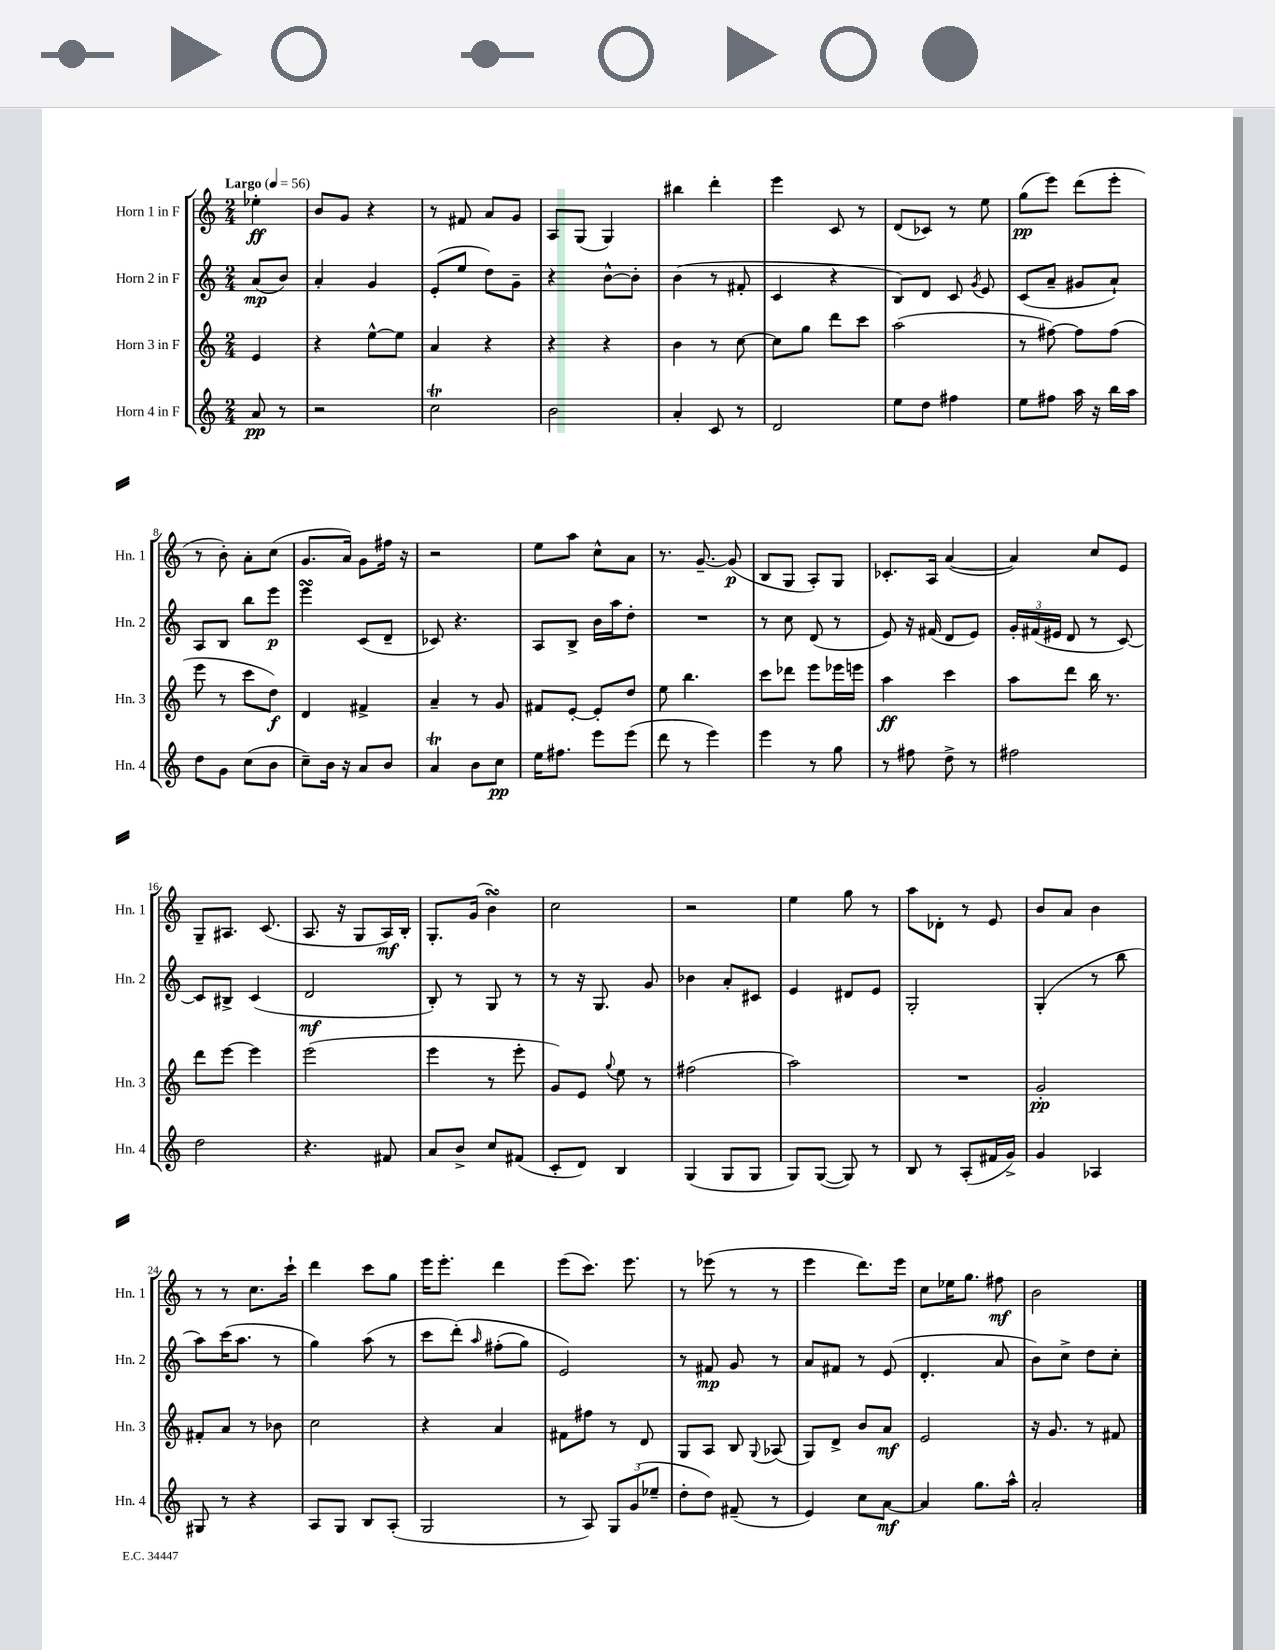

**kern	**dynam	**kern	**dynam	**kern	**dynam	**kern	**dynam
*part4	*part4	*part3	*part3	*part2	*part2	*part1	*part1
*staff4	*staff4	*staff3	*staff3	*staff2	*staff2	*staff1	*staff1
*I"Horn 4 in F	*	*I"Horn 3 in F	*	*I"Horn 2 in F	*	*I"Horn 1 in F	*
*I'Hn. 4	*	*I'Hn. 3	*	*I'Hn. 2	*	*I'Hn. 1	*
*clefG2	*	*clefG2	*	*clefG2	*	*clefG2	*
*k[]	*	*k[]	*	*k[]	*	*k[]	*
*M2/4	*	*M2/4	*	*M2/4	*	*M2/4	*
*MM56	*	*MM56	*	*MM56	*	*MM56	*
=	=	=	=	=	=	=	=
!	!	!	!	!	!	!LO:TX:a:B:t=Largo	!
8a/	pp	4e/	.	(8a/L	mp	4ee-X'\	ff
8r	.	.	.	8b/J)	.	.	.
=1	=1	=1	=1	=1	=1	=1	=1
2r	.	4r	.	4a'/	.	8b/L	.
.	.	.	.	.	.	8g/J	.
.	.	[8ee^^\L	.	4g/	.	4r	.
.	.	8ee\J]	.	.	.	.	.
=2	=2	=2	=2	=2	=2	=2	=2
2ccT\	.	4a/	.	(8e'/L	.	8r	.
.	.	.	.	8ee/J	.	8f#X/	.
.	.	4r	.	8dd\L)	.	8a/L	.
.	.	.	.	8g~\J	.	8g/J	.
=3	=3	=3	=3	=3	=3	=3	=3
2b\	.	4r	.	4r	.	8A/L	.
.	.	.	.	.	.	(8G/J	.
.	.	4r	.	[8b^^\L	.	4G/)	.
.	.	.	.	8b'\J]	.	.	.
=4	=4	=4	=4	=4	=4	=4	=4
4a'/	.	4b\	.	(4b\	.	4bb#X\	.
8c/	.	8r	.	8r	.	4ddd'\	.
8r	.	[8cc\	.	8f#X'/	.	.	.
=5	=5	=5	=5	=5	=5	=5	=5
2d/	.	8cc\L]	.	4c/	.	4eee\	.
.	.	8gg\J	.	.	.	.	.
.	.	8ddd\L	.	4r	.	8c/	.
.	.	8ccc\J	.	.	.	8r	.
=6	=6	=6	=6	=6	=6	=6	=6
8ee\L	.	(2aa\	.	8B/L)	.	(8d/L	.
8dd\J	.	.	.	8d/J	.	8c-X/J)	.
4ff#X\	.	.	.	8c/	.	8r	.
.	.	.	.	8qg/	.	.	.
.	.	.	.	8e/	.	8ee\	.
=7	=7	=7	=7	=7	=7	=7	=7
8ee\L	.	8r	.	(8c/L	.	(8gg\L	pp
8ff#X\J	.	[8ff#X\)	.	8a~/J	.	8eee\J)	.
16aa\	.	8ff#\L]	.	8g#X/L	.	(8ddd\L	.
16r	.	.	.	.	.	.	.
16bb\LL	.	(8ff#\J	.	8a`/J)	.	8eee'\J	.
16aa\JJ	.	.	.	.	.	.	.
!!LO:LB:g=z
=8	=8	=8	=8	=8	=8	=8	=8
8dd\L	.	8eee\	.	8A/L	.	8r	.
8g\J	.	8r	.	8B/J	.	8b'\)	.
(8cc\L	.	8ccc\L	.	8bb\L	.	8a'\L	.
8b\J	.	8dd\J)	f	8eee\J	p	(8cc\J	.
=9	=9	=9	=9	=9	=9	=9	=9
8cc~\L)	.	4d/	.	4eeesSsS\	.	8.g/L	.
16b\Jk	.	.	.	.	.	.	.
16r	.	.	.	.	.	16a/Jk)	.
8a/L	.	4f#X^/	.	(8c/L	.	8g\L	.
8b/J	.	.	.	8d~/J	.	16ff#X\Jk	.
.	.	.	.	.	.	16r	.
=10	=10	=10	=10	=10	=10	=10	=10
4aT/	.	4a~/	.	8c-X/)	.	2r	.
.	.	.	.	4.r	.	.	.
8b\L	.	8r	.	.	.	.	.
8cc\J	pp	8g/	.	.	.	.	.
=11	=11	=11	=11	=11	=11	=11	=11
16ee\KL	.	8f#X/L	.	8A/L	.	8ee\L	.
8.ff#X\J	.	.	.	.	.	.	.
.	.	[8e'/J	.	8B^/J	.	8aa\J	.
8eee\L	.	8e'/L]	.	16b\LL	.	8cc^^\L	.
.	.	.	.	16aa\J	.	.	.
(8eee\J	.	8dd/J	.	8dd'\J	.	8a\J	.
=12	=12	=12	=12	=12	=12	=12	=12
8ddd\	.	8ee\	.	2r	.	8.r	.
8r	.	4.bb\	.	.	.	.	.
.	.	.	.	.	.	[8.g~/	.
4eee\)	.	.	.	.	.	.	.
.	.	.	.	.	.	(8g/]	p
=13	=13	=13	=13	=13	=13	=13	=13
4eee\	.	8ccc\L	.	8r	.	8B/L	.
.	.	8ddd-X\J	.	8cc\	.	8G/J	.
8r	.	8eee\L	.	(8d/	.	8A'/L)	.
8gg\	.	16eee-X\L	.	8r	.	8G/J	.
.	.	16eeen\JJ	.	.	.	.	.
=14	=14	=14	=14	=14	=14	=14	=14
8r	.	4aa\	ff	8e/)	.	8.c-X'/L	.
8ff#X\	.	.	.	16r	.	.	.
.	.	.	.	(16f#X/	.	16A/Jk	.
8dd^\	.	4ccc\	.	8d/L	.	([4a/	.
8r	.	.	.	8e/J)	.	.	.
=15	=15	=15	=15	=15	=15	=15	=15
2ff#X\	.	8aa\L	.	24g'/LL	.	4a/])	.
.	.	.	.	(24f#X/	.	.	.
.	.	.	.	24e#X/JJ	.	.	.
.	.	8ddd\J	.	8d/	.	.	.
.	.	16bb\	.	8r	.	8cc/L	.
.	.	8.r	.	.	.	.	.
.	.	.	.	[8c/)	.	8e/J	.
!!LO:LB:g=z
=16	=16	=16	=16	=16	=16	=16	=16
2dd\	.	8ddd\L	.	8c/L]	.	8G~/L	.
.	.	[8eee\J	.	8B#X^/J	.	8.A#X/J	.
.	.	4eee\]	.	(4c/	.	.	.
.	.	.	.	.	.	(8.c/	.
=17	=17	=17	=17	=17	=17	=17	=17
4.r	.	(2eee\	.	2d/	mf	8.A/	.
.	.	.	.	.	.	16r	.
.	.	.	.	.	.	8G/L	.
8f#X/	.	.	.	.	.	16A/L)	mf
.	.	.	.	.	.	16B'/JJ	.
=18	=18	=18	=18	=18	=18	=18	=18
8a/L	.	4eee\	.	8B'/)	.	8.G'/L	.
8b^/J	.	.	.	8r	.	.	.
.	.	.	.	.	.	(16g/Jk	.
8cc/L	.	8r	.	8G/	.	4bsSsS\)	.
(8f#X/J	.	8eee'\	.	8r	.	.	.
=19	=19	=19	=19	=19	=19	=19	=19
8c'/L	.	8g/L)	.	8r	.	2cc\	.
8d/J)	.	8e/J	.	16r	.	.	.
.	.	.	.	8.G/	.	.	.
.	.	8qqgg/	.	.	.	.	.
4B/	.	8ee\	.	.	.	.	.
.	.	8r	.	8g/	.	.	.
=20	=20	=20	=20	=20	=20	=20	=20
(4G/	.	(2ff#X\	.	4b-X\	.	2r	.
8G/L	.	.	.	8a'/L	.	.	.
8G/J	.	.	.	8c#X/J	.	.	.
=21	=21	=21	=21	=21	=21	=21	=21
8G/L)	.	2aa\)	.	4e/	.	4ee\	.
([8G/J	.	.	.	.	.	.	.
8G/])	.	.	.	8d#X/L	.	8gg\	.
8r	.	.	.	8e/J	.	8r	.
=22	=22	=22	=22	=22	=22	=22	=22
8B/	.	2r	.	2G'/	.	8aa\L	.
8r	.	.	.	.	.	8d-X'\J	.
(8A'/L	.	.	.	.	.	8r	.
16f#X/L	.	.	.	.	.	8e/	.
16g^/JJ)	.	.	.	.	.	.	.
=23	=23	=23	=23	=23	=23	=23	=23
4g/	.	2g'/	pp	(4G'/	.	8b/L	.
.	.	.	.	.	.	8a/J	.
4A-X/	.	.	.	8r	.	4b\	.
.	.	.	.	8bb\	.	.	.
!!LO:LB:g=z
=24	=24	=24	=24	=24	=24	=24	=24
8G#X/	.	8f#X'/L	.	8aa\L)	.	8r	.
8r	.	8a/J	.	(16ccc\K	.	8r	.
.	.	.	.	8.aa\J	.	.	.
4r	.	8r	.	.	.	8.cc\L	.
.	.	8b-X\	.	8r	.	.	.
.	.	.	.	.	.	16ccc`\Jk	.
=25	=25	=25	=25	=25	=25	=25	=25
8A/L	.	2cc\	.	4gg\)	.	4ddd\	.
8G/J	.	.	.	.	.	.	.
8B/L	.	.	.	(8aa\	.	8ccc\L	.
(8A'/J	.	.	.	8r	.	8gg\J	.
=26	=26	=26	=26	=26	=26	=26	=26
2G/	.	4r	.	8ccc\L	.	16eee\KL	.
.	.	.	.	.	.	8.eee'\J	.
.	.	.	.	(8ddd'\J)	.	.	.
.	.	.	.	16qqaa/	.	.	.
.	.	4a/	.	(8ff#X'\L	.	4ddd\	.
.	.	.	.	8gg\J)	.	.	.
=27	=27	=27	=27	=27	=27	=27	=27
8r	.	8f#X\L	.	2e/)	.	(8eee\L	.
8A/)	.	8ff#X\J	.	.	.	8.ccc\J)	.
12G/L	.	8r	.	.	.	.	.
.	.	.	.	.	.	8.eee\	.
(12g/	.	.	.	.	.	.	.
.	.	8d/	.	.	.	.	.
12ee-X~/J	.	.	.	.	.	.	.
=28	=28	=28	=28	=28	=28	=28	=28
8dd'\L	.	8G/L	.	8r	.	8r	.
8dd\J)	.	8A/J	.	8f#X/	mp	(8eee-X\	.
(8f#X~/	.	8B/	.	8g/	.	8r	.
.	.	8qqG/	.	.	.	.	.
8r	.	(8A-X/	.	8r	.	8r	.
=29	=29	=29	=29	=29	=29	=29	=29
4e/)	.	8G/L)	.	8a/L	.	4eee\	.
.	.	8d^/J	.	8f#X/J	.	.	.
8cc\L	.	8b/L	.	8r	.	8.ddd\L)	.
[8a\J	mf	8a/J	mf	(8e/	.	.	.
.	.	.	.	.	.	16eee\Jk	.
=30	=30	=30	=30	=30	=30	=30	=30
4a/]	.	2e/	.	4.d'/	.	8cc\L	.
.	.	.	.	.	.	16ee-X\K	.
.	.	.	.	.	.	8.gg\J	.
8.gg\L	.	.	.	.	.	.	.
.	.	.	.	8a/	.	8ff#X\	mf
16aa^^\Jk	.	.	.	.	.	.	.
=31	=31	=31	=31	=31	=31	=31	=31
2a'/	.	16r	.	8b\L)	.	2b\	.
.	.	8.g/	.	.	.	.	.
.	.	.	.	8cc^\J	.	.	.
.	.	8r	.	8dd\L	.	.	.
.	.	8f#X/	.	8cc'\J	.	.	.
==	==	==	==	==	==	==	==
*-	*-	*-	*-	*-	*-	*-	*-
